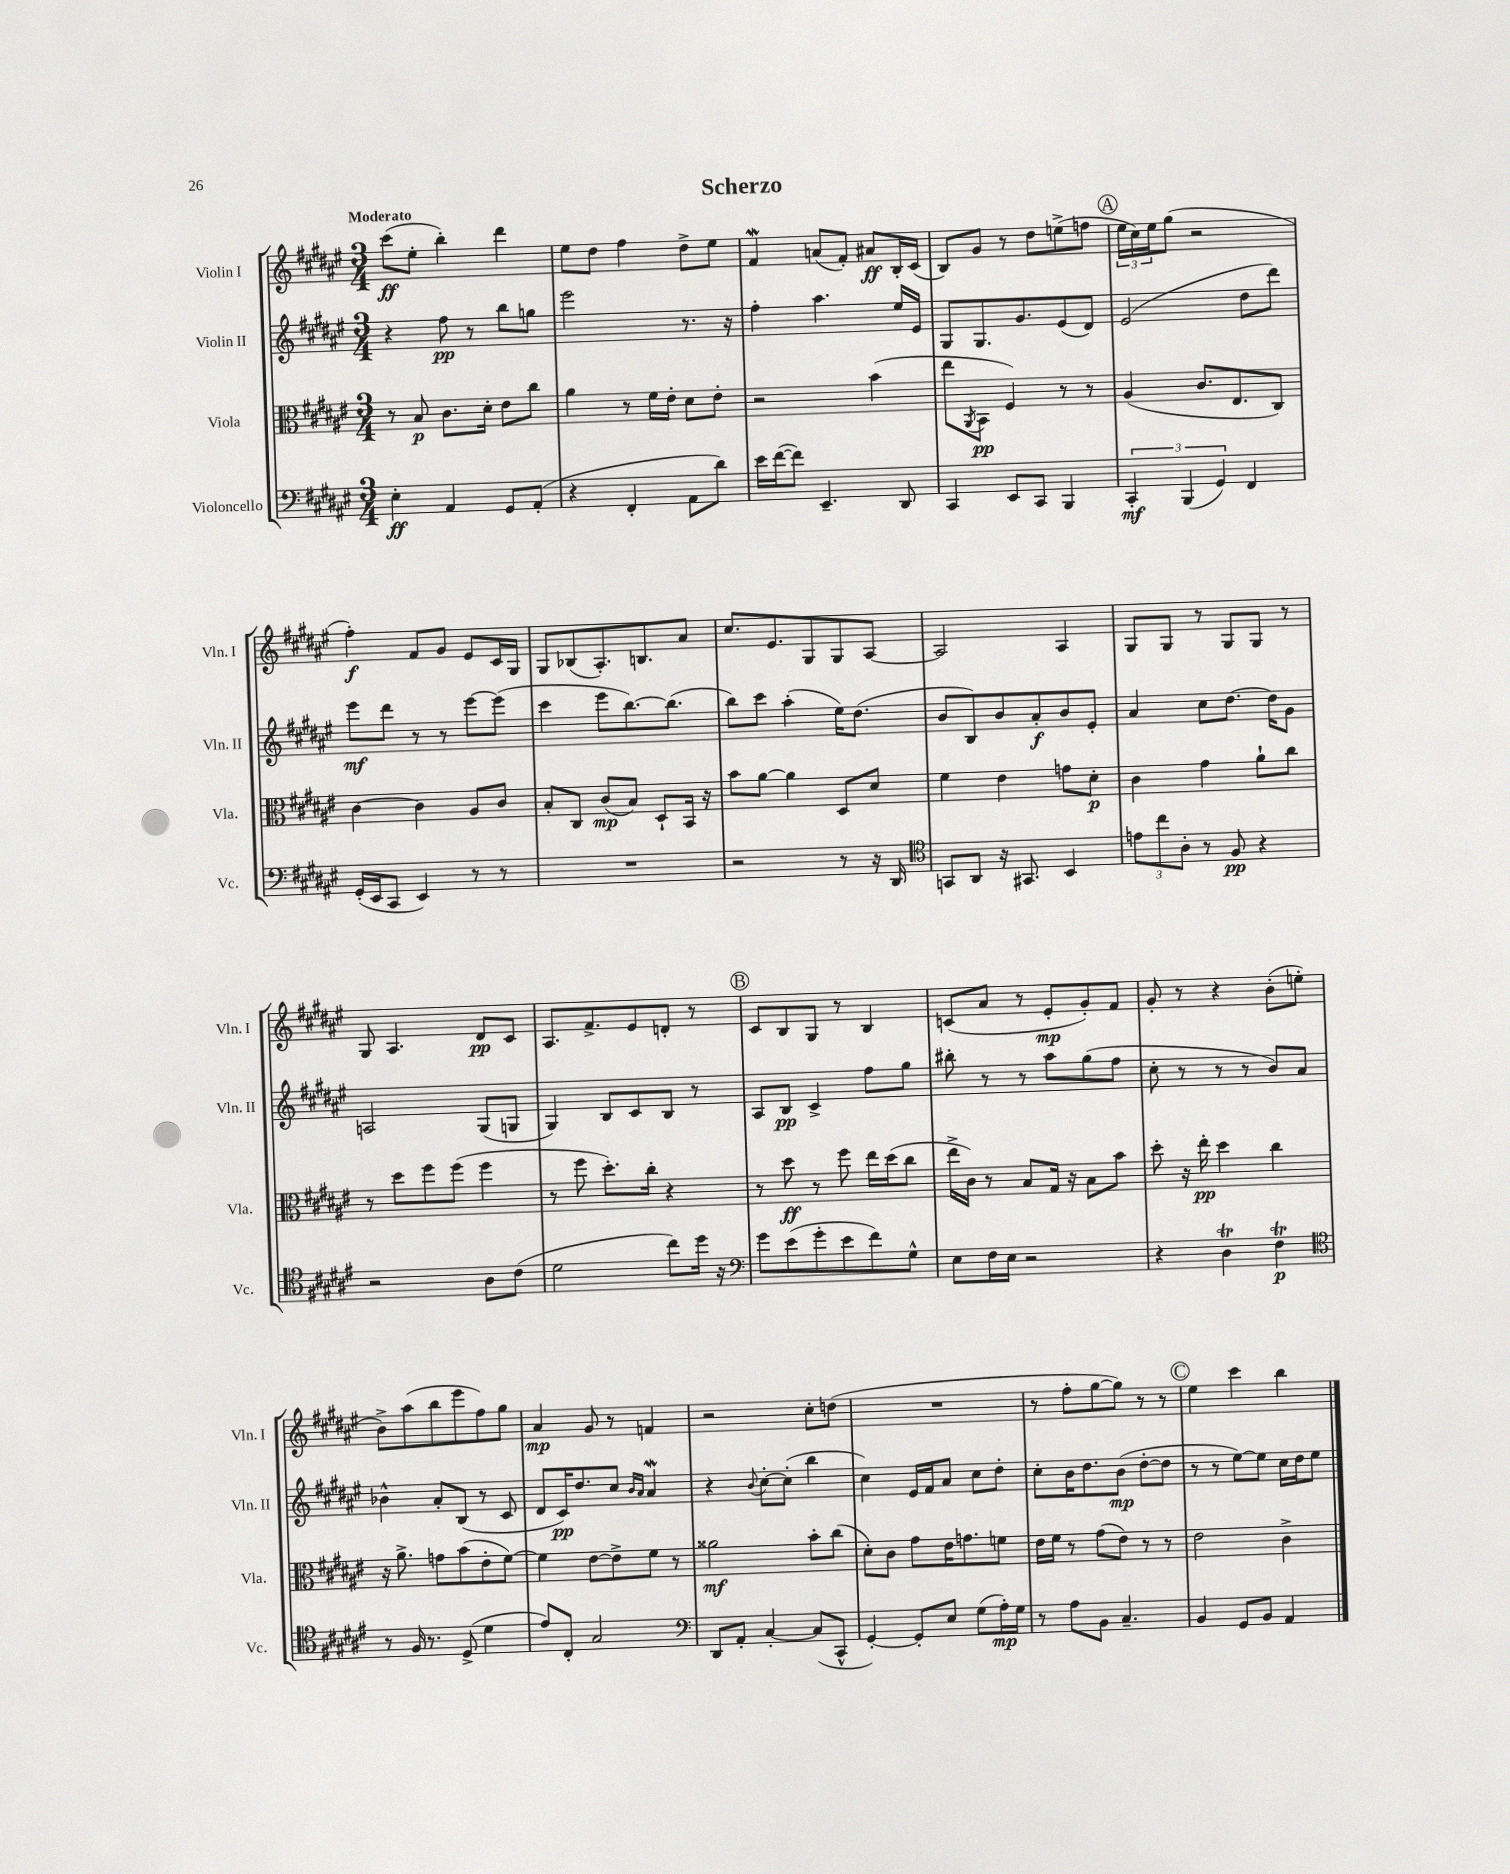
\header { title = "Scherzo" }
<<
\new StaffGroup <<
\new Staff = "s0" \with { instrumentName = "Violin I" shortInstrumentName = "Vln. I" } {
    \clef treble \key fis \major \numericTimeSignature \time 3/4 \tempo "Moderato"
    cis'''8\ff( eis''8-. b''4-.) dis'''4 |
    eis''8 dis''8 fis''4 dis''8-> eis''8 |
    fis'4\mordent a'8( fis'8-.) ais'8\ff b16-. cis'16( |
    b8) gis'8 r8 dis''8 e''8->( f''8 |
    \mark \markup { \circle "A" } \tuplet 3/2 { eis''16 cis''16) eis''16 } gis''8( r2 |
    fis''4-.\f) fis'8 gis'8 eis'8 cis'16 gis16 |
    gis8 bes8( ais8.-.) b8. ais'8 |
    cis''8. eis'8. gis8 gis8 ais8~ |
    ais2 ais4 |
    gis8 gis8 r8 gis8 gis8 r8 |
    gis8 ais4. dis'8\pp cis'8 |
    ais8. fis'8.-> eis'8 d'8-. r8 |
    \mark \markup { \circle "B" } cis'8 b8 gis8 r8 b4 |
    c'8( ais'8 r8 eis'8-.\mp gis'8-.) fis'8 |
    gis'8-. r8 r4 b'8-.( e''8-. |
    b'8->) ais''8( b''8 eis'''8 fis''8) gis''8 |
    ais'4\mp gis'8 r8 f'4 |
    r2 cis''8-. d''8( |
    R2. |
    r8 fis''8-. gis''8~ gis''8) r8 r8 |
    \mark \markup { \circle "C" } eis''4 cis'''4 b''4 \bar "|." |
}
\new Staff = "s1" \with { instrumentName = "Violin II" shortInstrumentName = "Vln. II" } {
    \clef treble \key fis \major \numericTimeSignature \time 3/4
    r4 fis''8\pp r8 b''8 g''8 |
    eis'''2 r8. r16 |
    fis''4-. ais''4. eis''16 eis'16 |
    gis8 gis8. gis'8. eis'8( dis'8) |
    \mark \markup { \circle "A" } eis'2( dis''8 dis'''8) |
    eis'''8\mf dis'''8 r8 r8 eis'''8~ eis'''8( |
    cis'''4 eis'''8 b''8.~) b''8.( |
    b''8) cis'''8 ais''4-.( eis''16) dis''8.( |
    b'8 b8) b'8 ais'8-.\f b'8 eis'8-. |
    ais'4 cis''8 dis''8.~ dis''16 gis'8 |
    a2 gis8( g8 |
    gis4) b8 cis'8 b8 r8 |
    \mark \markup { \circle "B" } ais8 b8\pp cis'4-> fis''8 gis''8 |
    bis''8-. r8 r8 ais''8 gis''8( fis''8 |
    cis''8-. r8 r8 r8 b'8) ais'8 |
    bes'4-^ ais'8-. b8( r8 cis'8 |
    dis'8 cis'16\pp) dis''8. cis''8 \grace { b'16 ais'16 } ais'4\mordent |
    r4 \appoggiatura { b'8 } cis''8~-. cis''8-.( b''4 |
    cis''4) eis'16 fis'16 ais'8 cis''8 dis''8-. |
    cis''8-. b'16 dis''8. b'8\mp( dis''8~-. dis''8 |
    \mark \markup { \circle "C" } r8 r8 eis''8~) eis''8 cis''16 dis''16 eis''8 \bar "|." |
}
\new Staff = "s2" \with { instrumentName = "Viola" shortInstrumentName = "Vla." } {
    \clef alto \key fis \major \numericTimeSignature \time 3/4
    r8 b8\p cis'8. dis'16-. eis'8 cis''8 |
    ais'4 r8 fis'16 eis'16-. dis'8 eis'8-. |
    r2 b'4( |
    eis''8 \acciaccatura { ais,8 } b,8\pp fis4) r8 r8 |
    \mark \markup { \circle "A" } ais4( cis'8. eis8. cis8) |
    cis'4~ cis'4 ais8 cis'8 |
    b8-. cis8 cis'8\mp( b8) dis8-! b,16 r16 |
    b'8 ais'8~ ais'4 dis8 dis'8 |
    fis'4 eis'4 g'8 dis'8-.\p |
    cis'4 gis'4 ais'8-! cis''8 |
    r8 dis''8 fis''8 fis''8( fis''4 |
    r8 fis''8 dis''8.-.) cis''16-. r4 |
    \mark \markup { \circle "B" } r8 dis''8\ff r8 fis''8 eis''16 dis''16( cis''8 |
    eis''16-> cis'16) r8 b8 gis16 r16 b8 b'8 |
    dis''8-. r16 eis''16-.\pp dis''4 cis''4 |
    r16 ais'8.-> g'8 b'8( eis'8-. fis'8~) |
    fis'4 eis'8~ eis'8-> fis'8 r8 |
    aisis'2\mf b'8-. cis''8( |
    dis'8-.) cis'8 gis'8 eis'16 g'8. f'8 |
    eis'16 fis'16 r8 gis'8( eis'8) r8 r8 |
    \mark \markup { \circle "C" } eis'2 cis'4-> \bar "|." |
}
\new Staff = "s3" \with { instrumentName = "Violoncello" shortInstrumentName = "Vc." } {
    \clef bass \key fis \major \numericTimeSignature \time 3/4
    eis4-.\ff ais,4 gis,8 ais,8-.( |
    r4 fis,4-. ais,8 dis'8) |
    eis'16 fis'16~( fis'8) eis,4.-- dis,8 |
    cis,4 eis,8 cis,8 b,,4 |
    \mark \markup { \circle "A" } \tuplet 3/2 { cis,4-.\mf b,,4( gis,4) } fis,4 |
    gis,16-.( eis,16 cis,8 eis,4) r8 r8 |
    R2. |
    r2 r8 r16 dis,16 |
    \clef tenor g,8 ais,8 r16 gis,8. b,4 |
    \tuplet 3/2 { e'8 cis''8 ais8-. } r8 fis8\pp r4 |
    r2 ais8 cis'8( |
    dis'2 cis''8) dis''16 r16 |
    \mark \markup { \circle "B" } \clef bass gis'8 eis'8( gis'8-. eis'8 fis'8) gis8-^ |
    eis8 fis16 eis16 r2 |
    r4 dis4\trill fis4\trill\p |
    \clef tenor r8 fis16 r8. dis8->( dis'4 |
    eis'8) cis8-. gis2 |
    \clef bass dis,8 ais,8-. cis4~-. cis8( cis,8-^ |
    gis,4~-.) gis,8-. eis8 gis8( ais16-.\mp) gis16 |
    r8 ais8 b,8 cis4.-- |
    \mark \markup { \circle "C" } b,4 gis,8 b,8 ais,4 \bar "|." |
}
>>
>>
\layout { \context { \Score \remove "Bar_number_engraver" } }
